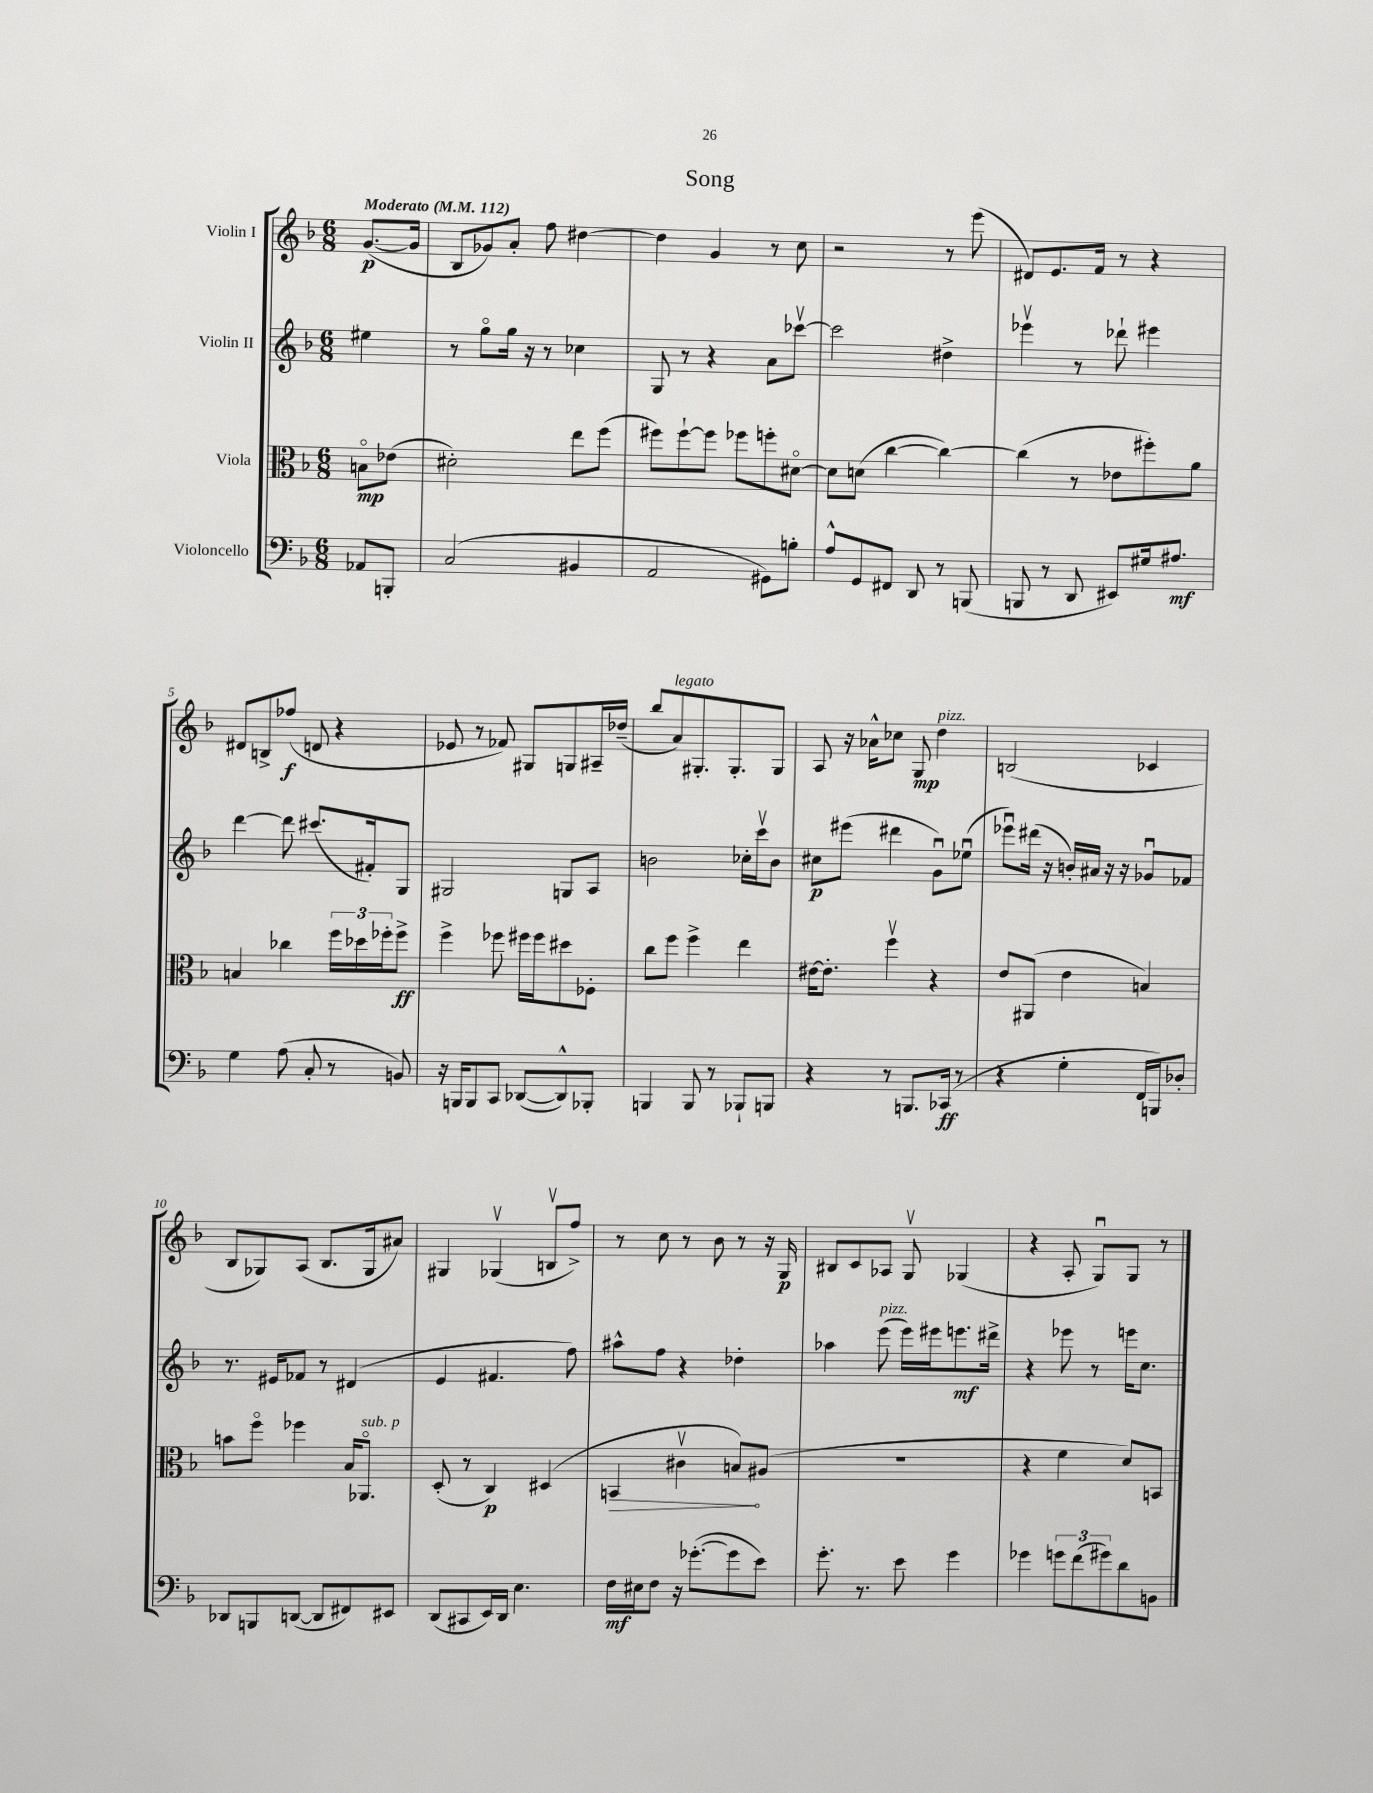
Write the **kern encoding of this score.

**kern	**dynam	**kern	**dynam	**kern	**dynam	**kern	**dynam
*part4	*part4	*part3	*part3	*part2	*part2	*part1	*part1
*staff4	*staff4	*staff3	*staff3	*staff2	*staff2	*staff1	*staff1
*I"Violoncello	*	*I"Viola	*	*I"Violin II	*	*I"Violin I	*
*clefF4	*	*clefC3	*	*clefG2	*	*clefG2	*
*k[b-]	*	*k[b-]	*	*k[b-]	*	*k[b-]	*
*M6/8	*	*M6/8	*	*M6/8	*	*M6/8	*
*MM112	*	*MM112	*	*MM112	*	*MM112	*
=	=	=	=	=	=	=	=
!	!	!	!	!	!	!LO:TX:a:B:t=Moderato	!
8AA-X/L	.	8Bn\L	mp	4ee#X\	.	([8.g/L	p
8BBBn'/J	.	(8e-X\J	.	.	.	.	.
.	.	.	.	.	.	16g/Jk]	.
=1	=1	=1	=1	=1	=1	=1	=1
(2C/	.	2d#X'\)	.	8r	.	8B-/L	.
.	.	.	.	8gg\L	.	8g-X/)	.
.	.	.	.	16gg\Jk	.	8a'/J	.
.	.	.	.	16r	.	.	.
.	.	.	.	8r	.	8ff\	.
4BB#X/	.	8ee\L	.	4cc-X\	.	[4dd#X\	.
.	.	(8ff\J	.	.	.	.	.
=2	=2	=2	=2	=2	=2	=2	=2
2AA/	.	8ff#X\L)	.	8G/	.	4dd#\]	.
.	.	[8ff#`\	.	8r	.	.	.
.	.	8ff#\J]	.	4r	.	4g/	.
.	.	8ff-X\L	.	.	.	.	.
8GG#X\L)	.	8ffn'\	.	8a\L	.	8r	.
8Bn'\J	.	[8d#X\J	.	[8ccc-Xv\J	.	8cc\	.
=3	=3	=3	=3	=3	=3	=3	=3
8A^^/L	.	8d#\L]	.	2ccc-\]	.	2r	.
8GG/	.	(8dn\J	.	.	.	.	.
8FF#X/J	.	[4cc\	.	.	.	.	.
8DD/	.	.	.	.	.	.	.
8r	.	4cc\_)	.	4dd#X^\	.	8r	.
(8BBBn/	.	.	.	.	.	(8eee\	.
=4	=4	=4	=4	=4	=4	=4	=4
8BBBn/	.	(4cc\]	.	4eee-Xv\	.	8d#X/L)	.
8r	.	.	.	.	.	8.e/	.
8DD/	.	8r	.	8r	.	.	.
.	.	.	.	.	.	16f/Jk	.
8EE#X/L)	.	8e-X\L	.	8ddd-X`\	.	8r	.
16G#X/k	.	8ff#X'\)	.	4eee#X\	.	4r	.
8.A#X/J	mf	.	.	.	.	.	.
.	.	8a\J	.	.	.	.	.
!!LO:LB:g=z
=5	=5	=5	=5	=5	=5	=5	=5
4G\	.	4Bn/	.	[4ddd\	.	8d#X/L	.
.	.	.	.	.	.	8Bn^/	.
(8A\	.	4cc-X\	.	8ddd\]	.	(8ff-X/J	f
8C'/	.	.	.	(8.ccc#X/L	.	8dn/	.
8r	.	24ff\LL	.	.	.	4r	.
.	.	24dd-X\	.	.	.	.	.
.	.	.	.	16f#X'/k)	.	.	.
.	.	24ff-X'\J	.	.	.	.	.
8BBn/)	.	8ff-^\J	ff	8G/J	.	.	.
=6	=6	=6	=6	=6	=6	=6	=6
16r	.	4ff^\	.	2G#X/	.	8e-X/	.
16BBBn/KL	.	.	.	.	.	.	.
8BBB/	.	.	.	.	.	8r	.
8CC/J	.	8ff-X\	.	.	.	8f-X/)	.
([8DD-X/L	.	16ff#X\LL	.	.	.	8G#X/L	.
.	.	16ff#\J	.	.	.	.	.
8DD-^^/])	.	8dd#X\	.	8Gn/L	.	8Gn/	.
8BBB-X'/J	.	8F-X'\J	.	8A/J	.	16A#X~/L	.
.	.	.	.	.	.	(16dd-X~/JJ	.
=7	=7	=7	=7	=7	=7	=7	=7
4BBBn/	.	8cc\L	.	2bn\	.	8bb-/L	.
!	!	!	!	!	!	!LO:TX:a:i:t=legato	!
.	.	8ff\J	.	.	.	8a/)	.
8BBB/	.	4ff^\	.	.	.	8.G#X'/	.
8r	.	.	.	.	.	.	.
.	.	.	.	.	.	8.G#'/	.
8BBB-X`/L	.	4ee\	.	16cc-X'\LL	.	.	.
.	.	.	.	16cccv\J	.	.	.
8BBBn/J	.	.	.	8b\J	.	8G#/J	.
=8	=8	=8	=8	=8	=8	=8	=8
4r	.	[16e#X\KL	.	8cc#X\L	p	8A/	.
.	.	8.e#'\J]	.	.	.	.	.
.	.	.	.	(8eee#X\J	.	16r	.
.	.	.	.	.	.	16a-X^^\KL	.
8r	.	4ffv\	.	4ddd#X\	.	8cc-X\J	.
8.BBBn/L	.	.	.	.	.	8G/	mp
!	!	!	!	!	!	!LO:TX:a:i:t=pizz.	!
.	.	4r	.	8gu\L)	.	4dd\	.
(16CC-X/Jk	ff	.	.	.	.	.	.
8r	.	.	.	(8ee-Xu\J	.	.	.
=9	=9	=9	=9	=9	=9	=9	=9
4r	.	8e/L	.	8eee-Xu\L)	.	(2Bn/	.
.	.	(8AA#X/J	.	(16ddd#X\Jk	.	.	.
.	.	.	.	16r	.	.	.
4G'\	.	4e\	.	16bn'/LL)	.	.	.
.	.	.	.	16a#X/JJ	.	.	.
.	.	.	.	16r	.	.	.
.	.	.	.	16r	.	.	.
16FF/LL	.	4Bn/)	.	8g-Xu/L	.	4c-X/	.
16BBBn/J)	.	.	.	.	.	.	.
8D-X'/J	.	.	.	8f-X/J	.	.	.
!!LO:LB:g=z
=10	=10	=10	=10	=10	=10	=10	=10
8DD-X/L	.	8bn\L	.	8.r	.	8B-/L	.
8BBBn/	.	8ff\J	.	.	.	8G-X/)	.
.	.	.	.	16e#X/KL	.	.	.
([8DDn/J	.	4ff-X\	.	8f-X/J	.	(8A/J	.
8DD/L]	.	.	.	8r	.	8.B-/L	.
8FF#X/)	.	16B-/KL	.	(4d#X/	.	.	.
!	!	!LO:TX:a:i:t=sub. p	!	!	!	!	!
.	.	8.AA-X/J	.	.	.	16G-/k	.
8EE#X/J	.	.	.	.	.	8a#X/J)	.
=11	=11	=11	=11	=11	=11	=11	=11
(8DD/L	.	(8D'/	.	4e/	.	4G#X/	.
8CC#X/	.	8r	.	.	.	.	.
16EE/L)	.	4C/)	p	4.f#X/	.	(4G-Xv/	.
16DD/JJ	.	.	.	.	.	.	.
4.E\	.	.	.	.	.	.	.
.	.	(4D#X/	.	.	.	8Bnv/L	.
.	.	.	.	8ff\)	.	8ff^/J)	.
=12	=12	=12	=12	=12	=12	=12	=12
!	!	!	!LO:HP:b	!	!	!	!
16F\LL	mf	4BBn/	>	8aa#X^^\L	.	8r	.
16E#X\J	.	.	.	.	.	.	.
8F\J	.	.	.	8ff\J	.	8cc\	.
16r	.	4c#Xv\	.	4r	.	8r	.
([8.g-X'\L	.	.	.	.	.	.	.
.	.	.	.	.	.	8b-\	.
8g-\]	.	8Bn/L)	.	4dd-X'\	.	8r	.
8e\J)	.	(8A#X/J	]	.	.	16r	.
.	.	.	.	.	.	16G/	p
=13	=13	=13	=13	=13	=13	=13	=13
8.g'\	.	2.r	.	4aa-X\	.	8B#X/L	.
.	.	.	.	.	.	8c/	.
8.r	.	.	.	.	.	.	.
!	!	!	!	!LO:TX:a:i:t=pizz.	!	!	!
.	.	.	.	(8eee\	.	8A-X/J	.
8e\	.	.	.	16eee\LL)	.	8Gv/	.
.	.	.	.	16eee#X\J	.	.	.
4g\	.	.	.	8.eeen\	mf	(4G-X/	.
.	.	.	.	16ddd#X^\Jk	.	.	.
=14	=14	=14	=14	=14	=14	=14	=14
4g-X\	.	4r	.	4r	.	4r	.
12gn\L	.	4f\	.	8eee-X\	.	8A'/	.
(12f\	.	.	.	.	.	.	.
.	.	.	.	8r	.	8Gu/L)	.
12g#X\)	.	.	.	.	.	.	.
8d\	.	8d/L)	.	16eeen\KL	.	8G/J	.
.	.	.	.	8.cc\J	.	.	.
8BBn\J	.	8BBn/J	.	.	.	8r	.
==	==	==	==	==	==	==	==
*-	*-	*-	*-	*-	*-	*-	*-
